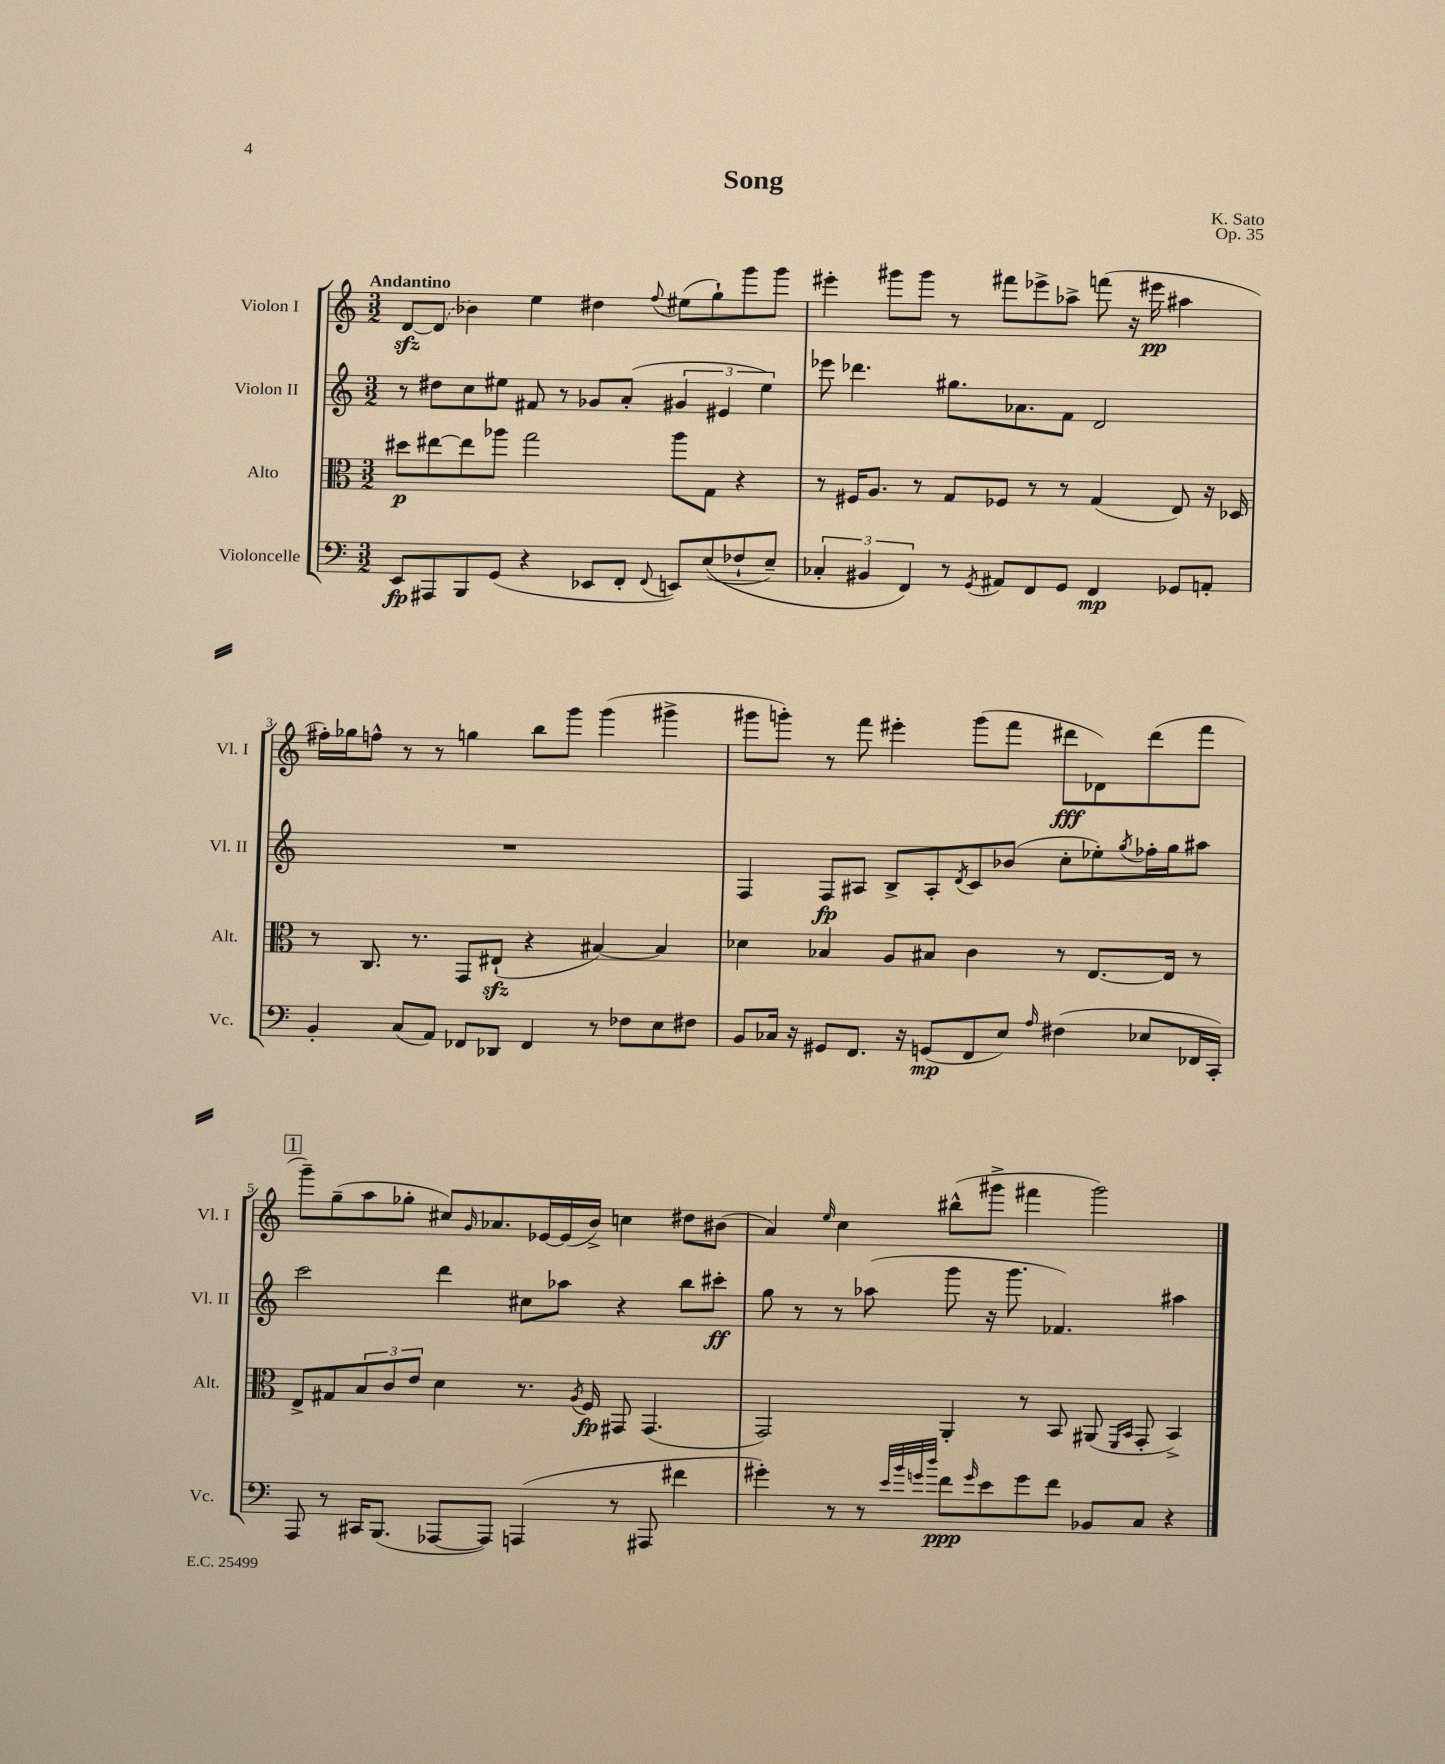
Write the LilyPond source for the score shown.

\header { title = "Song" composer = "K. Sato" opus = "Op. 35" }
<<
\new StaffGroup <<
\new Staff = "s0" \with { instrumentName = "Violon I" shortInstrumentName = "Vl. I" } {
    \clef treble \key c \major \numericTimeSignature \time 3/2 \tempo "Andantino"
    d'8~\sfz \once \slurDashed d'8( bes'4) e''4 dis''4 \appoggiatura { f''8 } eis''8( g''8-!) g'''8 g'''8 |
    eis'''4-. gis'''8 gis'''8 r8 fis'''8 ees'''8-> aes''8-> f'''8( r16 eis'''16\pp ais''4 |
    fis''16-.) ges''16 f''8-^ r8 r8 g''4 b''8 g'''8 g'''4( gis'''4-> |
    gis'''8 g'''8-.) r8 f'''8 eis'''4-. g'''8( f'''8 dis'''8\fff des'8) dis'''8( f'''8 |
    \mark \markup { \box "1" } g'''8--) g''8--( a''8 ges''8-. cis''8) \grace { g'16 } aes'8. ees'16~ ees'16( b'16->) c''4 dis''8 bis'8( |
    a'4) \grace { e''16 } c''4 bis''8-^( gis'''8-> fis'''4 gis'''2) \bar "|." |
}
\new Staff = "s1" \with { instrumentName = "Violon II" shortInstrumentName = "Vl. II" } {
    \clef treble \key c \major \numericTimeSignature \time 3/2
    r8 dis''8 c''8 eis''8 fis'8 r8 ges'8 a'8-.( \tuplet 3/2 { gis'4 eis'4 eis''4) } |
    ees'''8 des'''4. gis''8. aes'8. f'8 d'2 |
    R1. |
    f4 f8\fp ais8 b8-> ais8-. \acciaccatura { d'8 } c'8 bes'8( c''8-. ees''8-.) \acciaccatura { g''8 } fes''16-. g''16 ais''8 |
    \mark \markup { \box "1" } c'''2 d'''4 cis''8 aes''8 r4 b''8 cis'''8-.\ff |
    g''8 r8 r8 aes''8( g'''8 r16 g'''8. fes'4.) ais''4 \bar "|." |
}
\new Staff = "s2" \with { instrumentName = "Alto" shortInstrumentName = "Alt." } {
    \clef alto \key c \major \numericTimeSignature \time 3/2
    dis''8\p eis''8~ eis''8 aes''8 g''2 aes''8 g8 r4 |
    r8 fis16 a8. r8 g8 fes8 r8 r8 g4( e8) r16 des16 |
    r8 c8. r8. g,8 eis8-!\sfz( r4 bis4~) bis4 |
    des'4 bes4 a8 bis8 c'4 r8 e8.~ e16 r8 |
    \mark \markup { \box "1" } e8-> gis8 \tuplet 3/2 { b8 c'8 e'8 } d'4 r8. \acciaccatura { a8 } f16\fp gis,8 gis,4.( |
    g,2) a,4-. r8 b,8 ais,8( \grace { f,16 b,16 } g,8-. b,4->) \bar "|." |
}
\new Staff = "s3" \with { instrumentName = "Violoncelle" shortInstrumentName = "Vc." } {
    \clef bass \key c \major \numericTimeSignature \time 3/2
    e,8\fp ais,,8 b,,8 g,8( r4 ees,8 f,8-. \appoggiatura { f,8 } e,8) e8(\( fes8-! e8--) |
    \tuplet 3/2 { ces4-. bis,4 f,4\) } r8 \acciaccatura { g,8 } ais,8 f,8 g,8 f,4\mp ges,8 a,8-. |
    b,4-. c8( a,8) fes,8 des,8 fes,4 r8 fes8 e8 fis8 |
    b,8 ces16 r16 gis,8 f,8. r16 g,8\mp( f,8 e8) \grace { a16 } fis4( ees8 fes,16 c,16-.) |
    \mark \markup { \box "1" } a,,8 r8 cis,16 b,,8.( aes,,8~ aes,,8) a,,4( r8 ais,,8 fis'4 |
    gis'4-.) r8 r8 \grace { e'32 b'32 g'32 d''32 } f'8\ppp \grace { g'16 } e'8 g'8 f'8 bes,8 c8 r4 \bar "|." |
}
>>
>>
